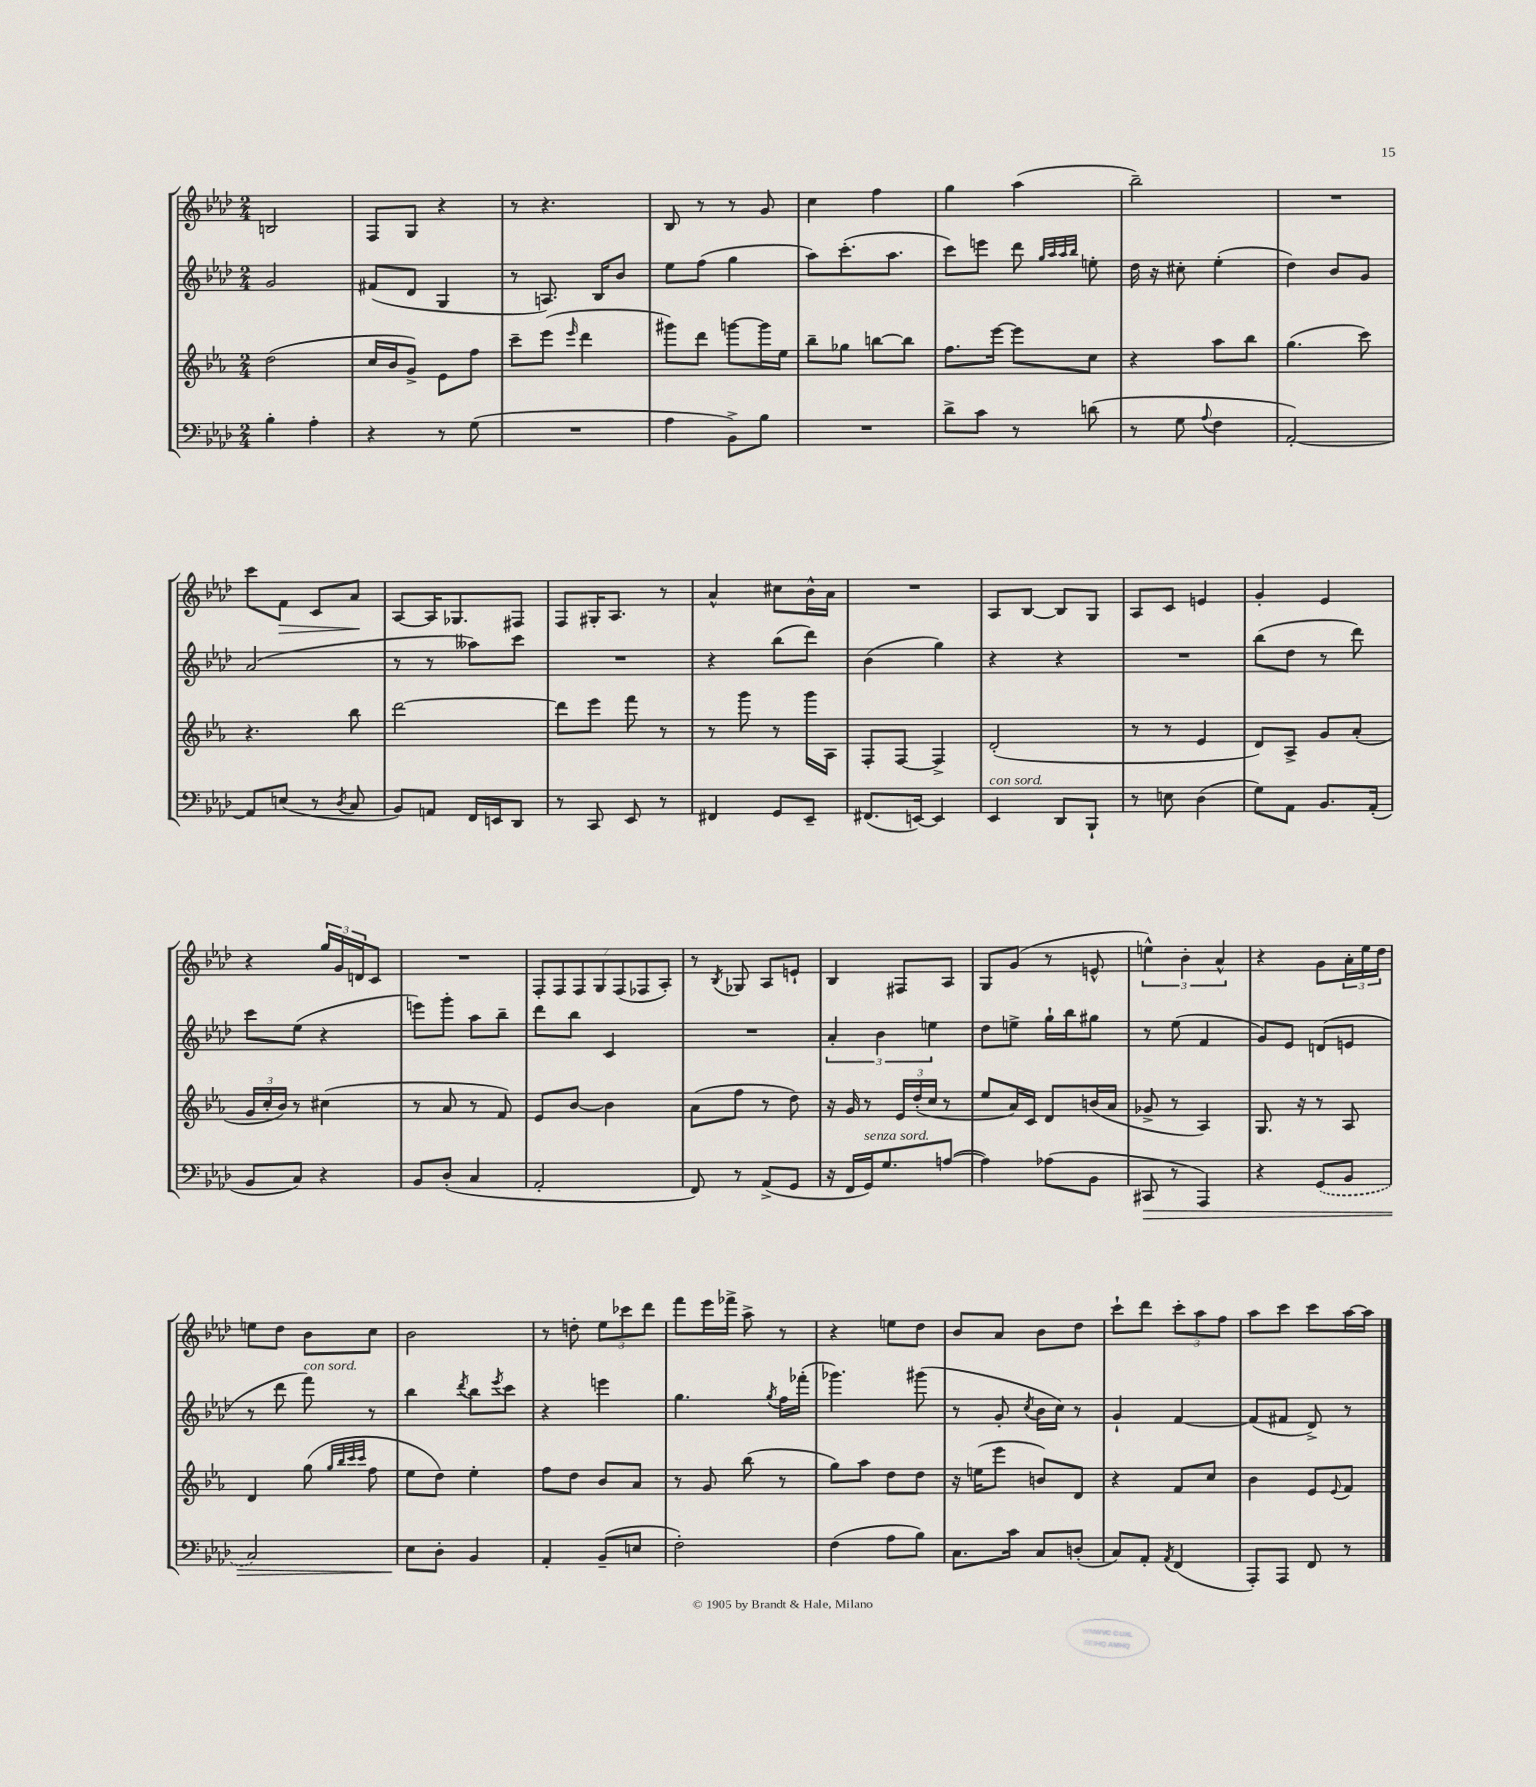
<<
\new StaffGroup <<
\new Staff = "s0" {
    \clef treble \key aes \major \numericTimeSignature \time 2/4
    b2 |
    f8 g8 r4 |
    r8 r4. |
    bes8 r8 r8 g'8 |
    c''4 f''4 |
    g''4 aes''4( |
    bes''2--) |
    R2 |
    c'''8 f'8\> c'8 aes'8\! |
    aes8~ aes16 ges8. fis8 |
    f8 gis16-. aes8. r8 |
    aes'4-^ cis''8 bes'16-^ aes'16 |
    R2 |
    aes8 bes8~ bes8 g8 |
    aes8 c'8 e'4 |
    g'4-. ees'4 |
    r4 \tuplet 3/2 { g''16 g'16 d'16 } c'8 |
    R2 |
    \tuplet 7/4 { f8-. f8 f8 g8 f8( fes8 aes8-.) } |
    r8 \acciaccatura { bes8 } ges8 aes8 e'8-! |
    bes4 fis8 aes8 |
    g8 g'8( r8 e'8-^ |
    \tuplet 3/2 { e''4-^) bes'4-. aes'4-^ } |
    r4 g'8 \tuplet 3/2 { aes'16-. ees''16 des''16 } |
    e''8 des''8 bes'8 c''8 |
    bes'2 |
    r8 d''8-. \tuplet 3/2 { ees''8 ces'''8 des'''8 } |
    f'''8 ees'''16 fes'''16-> aes''8-> r8 |
    r4 e''8 des''8 |
    bes'8 aes'8 bes'8 des''8 |
    c'''8-! des'''8 \tuplet 3/2 { c'''8-. aes''8 f''8 } |
    aes''8 c'''8 c'''8 aes''16~ aes''16 \bar "|." |
}
\new Staff = "s1" {
    \clef treble \key aes \major \numericTimeSignature \time 2/4
    g'2 |
    fis'8( des'8 g4 |
    r8 a8.) bes16 bes'8 |
    ees''8 f''8( g''4 |
    aes''8) c'''8.-.( aes''8. |
    c'''8) e'''8 des'''8 \grace { g''32 aes''32 aes''32 bes''32 } e''8-. |
    des''16 r16 cis''8-. ees''4-.( |
    des''4) bes'8 g'8 |
    aes'2( |
    r8 r8 aeses''8) c'''8 |
    R2 |
    r4 bes''8( des'''8) |
    bes'4( g''4) |
    r4 r4 |
    R2 |
    bes''8( des''8 r8 des'''8) |
    c'''8 ees''8( r4 |
    e'''8) g'''8-. aes''8 bes''8-- |
    des'''8 bes''8 c'4 |
    R2 |
    \tuplet 3/2 { aes'4-. bes'4 e''4 } |
    des''8 e''8-> g''16-! bes''16 gis''8 |
    r8 ees''8( f'4 |
    g'8) ees'8 d'8( e'8 |
    r8 des'''8 f'''8^\markup { \italic "con sord." }) r8 |
    bes''4 \acciaccatura { des'''8 } bes''8 \acciaccatura { ees'''8 } c'''8 |
    r4 e'''4 |
    g''4. \acciaccatura { g''8 } f''16 fes'''16-.( |
    ges'''4.) gis'''8( |
    r8 g'8-. \acciaccatura { c''8 } bes'16 c''16) r8 |
    g'4-! f'4~ |
    f'8( fis'8 des'8->) r8 \bar "|." |
}
\new Staff = "s2" {
    \clef treble \key ees \major \numericTimeSignature \time 2/4
    d''2( |
    c''16 bes'16 g'8->) ees'8 f''8 |
    c'''8-- ees'''8( \grace { ees'''16 } d'''4 |
    gis'''8) d'''8 g'''8~ g'''16 ees''16 |
    bes''8-- ges''8 b''8~ b''8 |
    f''8. ees'''16~ ees'''8 c''8 |
    r4 aes''8 bes''8 |
    g''4.( c'''8) |
    r4. bes''8 |
    d'''2~ |
    d'''8 ees'''8 f'''8 r8 |
    r8 g'''8 r8 g'''16 aes16 |
    f8-. f8~ f4-> |
    d'2-.( |
    r8 r8 ees'4 |
    d'8) aes8-> g'8 aes'8-.( |
    \tuplet 3/2 { g'16 c''16-. bes'16) } r8 cis''4( |
    r8 aes'8 r8 f'8) |
    ees'8 bes'8~ bes'4 |
    aes'8( f''8 r8 d''8) |
    r16 g'16 r8 \tuplet 3/2 { ees'16 d''16-.( c''16 } r8 |
    ees''8 aes'16) c'16 d'8 b'16( aes'16 |
    ges'8-> r8 aes4) |
    g8. r16 r8 aes8 |
    d'4 g''8( \grace { g''32 bes''32 c'''32 c'''32 } f''8 |
    ees''8 d''8) ees''4-. |
    f''8 d''8 bes'8 aes'8 |
    r8 g'8 bes''8( r8 |
    g''8) aes''8 d''8 d''8 |
    r16 e''16( ees'''8 b'8) d'8 |
    r4 f'8 c''8 |
    bes'4 ees'8 \appoggiatura { ees'8 } f'8 \bar "|." |
}
\new Staff = "s3" {
    \clef bass \key aes \major \numericTimeSignature \time 2/4
    bes4-. aes4-. |
    r4 r8 g8( |
    R2 |
    aes4 bes,8->) bes8 |
    R2 |
    des'8-> c'8 r8 d'8( |
    r8 g8 \appoggiatura { aes8 } f4 |
    aes,2~-.) |
    aes,8 e8( r8 \acciaccatura { des8 } c8 |
    bes,8) a,8 f,16 e,16 des,8 |
    r8 c,8 ees,8 r8 |
    fis,4 g,8 ees,8-- |
    fis,8.( e,16~) e,4 |
    ees,4^\markup { \italic "con sord." } des,8 bes,,8-! |
    r8 e8 des4( |
    g8) aes,8 bes,8. aes,16-.( |
    bes,8 c8) r4 |
    bes,8 des8-.( c4 |
    aes,2-. |
    f,8) r8 aes,8->( g,8 |
    r16 f,16 g,16^\markup { \italic "senza sord." }) g8. a8~( |
    a4) aes8( bes,8 |
    cis,8\> r8 aes,,4) |
    r4 \once \slurDashed g,8( bes,8 |
    c2) |
    ees8\! des8-. bes,4 |
    aes,4-. bes,8--( e8 |
    f2-.) |
    f4( aes8 bes8) |
    c8. c'16 c8 d8-.( |
    c8) aes,8-. \acciaccatura { aes,8 } f,4( |
    aes,,8-.) aes,,8 f,8 r8 \bar "|." |
}
>>
>>
\layout { \context { \Score \remove "Bar_number_engraver" } }
